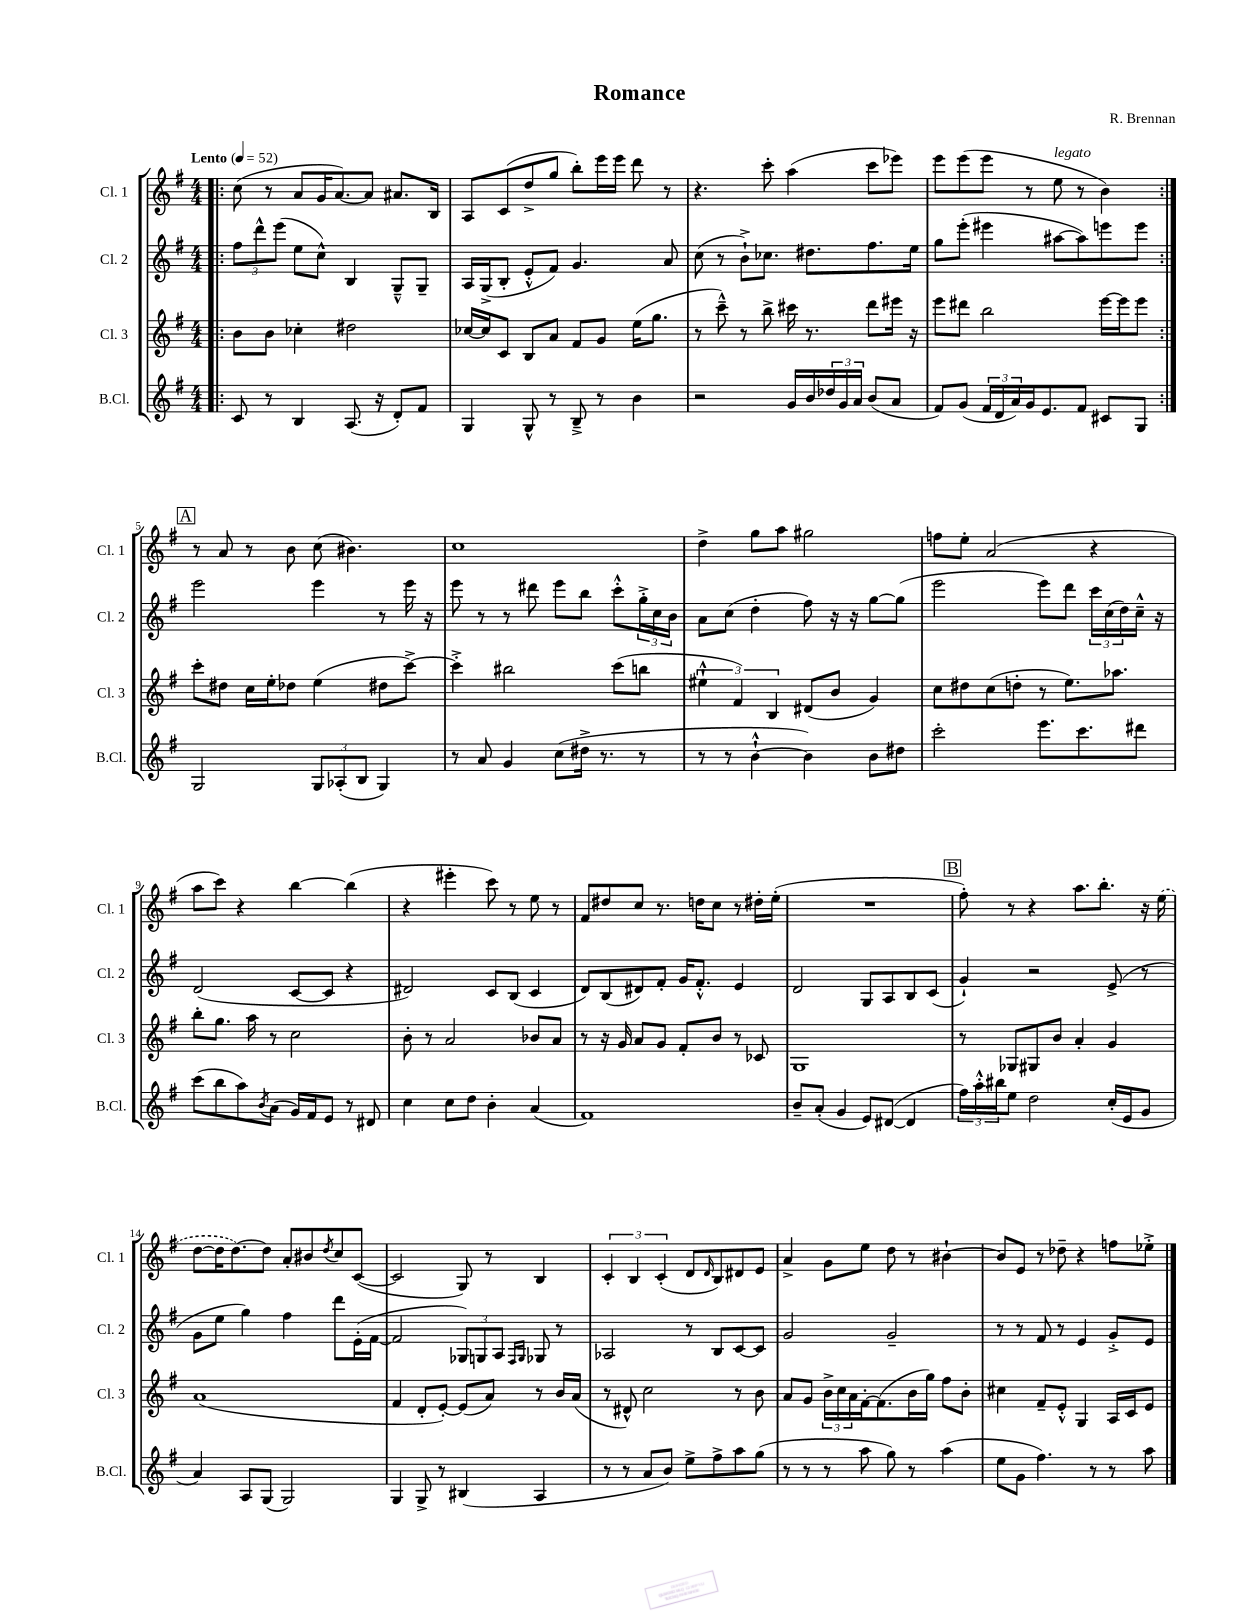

**kern	**kern	**kern	**kern
*part4	*part3	*part2	*part1
*staff4	*staff3	*staff2	*staff1
*I"B.Cl.	*I"Cl. 3	*I"Cl. 2	*I"Cl. 1
*I'B.Cl.	*I'Cl. 3	*I'Cl. 2	*I'Cl. 1
*clefG2	*clefG2	*clefG2	*clefG2
*k[f#]	*k[f#]	*k[f#]	*k[f#]
*M4/4	*M4/4	*M4/4	*M4/4
*MM52	*MM52	*MM52	*MM52
=1!|:	=1!|:	=1!|:	=1!|:
!	!	!	!LO:TX:a:B:t=Lento
8c/	8b\L	12ff#\L	(8cc\
.	.	12ddd^^\	.
8r	8b\J	.	8r
.	.	(12eee\J	.
4B/	4cc-X'\	8ee\L	8a/L
.	.	8cc^^\J)	16g/K
.	.	.	[8.a/)
(8.A/	2dd#X\	4B/	.
.	.	.	8a/J]
16r	.	.	.
8d'/L)	.	8G~^^/L	8.a#X/L
8f#/J	.	8G~/J	.
.	.	.	16B/Jk
=2	=2	=2	=2
4G/	[16cc-X/LL	16A/LL	8A/L
.	16cc-/J]	(16G^/J	.
.	8c/J	8B'/J	(8c/
8G^^/	8B/L	8e'^^/L	8dd^/
8r	8a/J	8f#/J)	8gg/J
8B~^/	8f#/L	4.g/	8bb'\L)
8r	8g/J	.	16eee\L
.	.	.	16eee\JJ
4b\	(16ee\KL	.	8ddd\
.	8.gg\J	.	.
.	.	8a/	8r
=3	=3	=3	=3
2r	8r	(8cc\	4.r
.	8ccc~^^\)	8r	.
.	8r	8b`^\L)	.
.	8bb^\	8.cc-X\J	8ccc'\
16g/LL	16ccc#X\	.	(4aa\
16b/	8.r	8.dd#X\L	.
24dd-X/	.	.	.
24g/	.	.	.
24a/JJ	.	.	.
(8b/L	8ddd\L	8.ff#\	8ccc\L
8a/J	16eee#X\Jk	.	8eee-X\J)
.	16r	16ee\Jk	.
=4	=4	=4	=4
8f#/L)	8eee\L	8gg\L	8eee\L
(8g/J	8ddd#X\J	(8eee'\J	(8eee\
24f#/LL	2bb\	4eee#X\	8eee\J
24d/	.	.	.
24a/)	.	.	.
16g/J	.	.	8r
8.e/	.	.	.
!	!	!	!LO:TX:a:i:t=legato
.	.	[8aa#X\L	8ee\
8f#/J	.	8aa#\])	8r
8c#X/L	[16eee\LL	8eeen\	4b\)
.	16eee\J]	.	.
8G/J	8eee\J	8eee\J	.
!!LO:LB:g=z
!!LO:REH:place=s1:t=A
=5:|!	=5:|!	=5:|!	=5:|!
2G/	8ccc'\L	2eee\	8r
.	8dd#X\J	.	8a/
.	16cc\LL	.	8r
.	16ee'\J	.	.
.	8dd-X\J	.	8b\
12G/L	(4ee\	4eee\	(8cc\
(12A-X'/	.	.	.
.	.	.	4.b#X\)
12B/J	.	.	.
4G/)	8dd#X\L	8r	.
.	[8ccc^\J)	16eee\	.
.	.	16r	.
=6	=6	=6	=6
8r	4ccc'^\]	8eee\	1cc
8a/	.	8r	.
4g/	2bb#X\	8r	.
.	.	8ddd#X\	.
(8cc\L	.	8eee\L	.
16dd#X^\Jk	.	8bb\J	.
8.r	.	.	.
.	(8ccc\L	8ccc'^^\L	.
8r	8bbn\J	24gg'^\L	.
.	.	24cc\	.
.	.	24b\JJ	.
=7	=7	=7	=7
8r	6ee#X`^^\	8a\L	4dd^\
8r	.	(8cc\J	.
.	6f#/)	.	.
[4b`^^\	.	4dd'\	8gg\L
.	6B/	.	.
.	.	.	8aa\J
4b\])	(8d#X/L	8ff#\)	2gg#X\
.	8b/J	16r	.
.	.	16r	.
8b\L	4g/)	[8gg\L	.
8dd#X\J	.	(8gg\J]	.
=8	=8	=8	=8
2ccc'\	8cc\L	2eee\	8ffn\L
.	8dd#X\	.	8ee'\J
.	(8cc\	.	(2a/
.	8ddn'\J	.	.
8.eee\L	8r	8eee\L)	.
.	8.ee\L)	8ddd\J	.
8.ccc\	.	.	.
.	.	24ccc\LL	4r
.	.	(24cc\	.
.	8.aa-X\J	.	.
.	.	24dd\)	.
8ddd#X\J	.	16cc~^^\JJ	.
.	.	16r	.
!!LO:LB:g=z
=9	=9	=9	=9
(8ccc\L	8bb'\L	(2d/	8aa\L
8bb\	8.gg\J	.	8ccc\J)
8aa\)	.	.	4r
.	16aa\	.	.
8qb/	.	.	.
(8a\J	8r	.	.
16g/LL)	2cc\	[8c/L	[4bb\
16f#/J	.	.	.
8e/J	.	8c/J]	.
8r	.	4r	(4bb\]
8d#X/	.	.	.
=10	=10	=10	=10
4cc\	8b'\	2d#X/)	4r
.	8r	.	.
8cc\L	2a/	.	4eee#X'\
8dd\J	.	.	.
4b'\	.	8c/L	8ccc\)
.	.	(8B/J	8r
(4a/	8b-X/L	4c/	8ee\
.	8a/J	.	8r
=11	=11	=11	=11
1f#)	8r	8d/L)	8f#/L
.	16r	(8B/	8dd#X/
.	16g/	.	.
.	8a/L	8d#X/)	8cc/J
.	8g/J	8f#'/J	8.r
.	8f#'/L	16g/KL	.
.	.	8.f#'^^/J	16ddn\KL
.	8b/J	.	8cc\J
.	8r	4e/	8r
.	8c-X/	.	16dd#X'\LL
.	.	.	(16ee'\JJ
=12	=12	=12	=12
8b~/L	1G	2d/	1r
(8a'/J	.	.	.
4g/	.	.	.
8e/L)	.	8G/L	.
([8d#X/J	.	8A/	.
4d#/]	.	8B/	.
.	.	(8c/J	.
!!LO:REH:place=s1:t=B
=13	=13	=13	=13
24ff#\LL)	8r	4g`/)	8ff#'\)
24aa'^^\	.	.	.
24bb#X\J	.	.	.
8ee\J	8G-X/L	.	8r
2dd\	8G#X/	2r	4r
.	8b/J	.	.
.	4a'/	.	8.aa\L
.	.	.	8.bb'\J
(16cc'/LL	4g/	(8e^/	.
16e/J	.	.	.
8g/J	.	8r	16r
.	.	.	(16ee\
!!LO:LB:g=z
=14	=14	=14	=14
4a/)	(1a	8g\L	[8dd\L
.	.	8ee\J	16dd\K]
.	.	.	[8.dd\)
8A/L	.	4gg\)	.
(8G/J	.	.	8dd\J]
2G/)	.	4ff#\	8a'/L
.	.	.	8b#X/
.	.	.	8qdd/
.	.	8ddd\L	8cc/
.	.	(16e'\L	([8c/J
.	.	[16f#\JJ	.
=15	=15	=15	=15
4G/	4f#/	2f#/]	2c/]
8G^/	8d'/L	.	.
8r	[8e'/J)	.	.
(4B#X/	(8e/L]	12G-X/L)	8G/)
.	.	12Gn/	.
.	8a/J)	.	8r
.	.	12A/J	.
.	.	16qqF#/LL	.
.	.	16qqG/JJ	.
4A/	8r	8G-X/	4B/
.	16b/LL	8r	.
.	(16a/JJ	.	.
=16	=16	=16	=16
8r	8r	2A-X/	6c'/
8r	8d#X^^/)	.	.
.	.	.	6B/
8a/L	2cc\	.	.
.	.	.	(6c'/
8b/J)	.	.	.
8ee^\L	.	8r	8d/L
.	.	.	16qqd/
8ff#^\	.	8B/L	8B/)
8aa\	8r	[8c/	8d#X/
(8gg\J	8b\	8c/J]	8e/J
=17	=17	=17	=17
8r	8a/L	2g/	4a^/
8r	8g/J	.	.
8r	24b^\LL	.	8g\L
.	24cc\	.	.
.	24a\	.	.
8aa\	[16f#'\J	.	8ee\J
.	(8.f#\]	.	.
8gg\)	.	2g~/	8dd\
8r	16b\L	.	8r
.	16gg\JJ)	.	.
(4aa\	8ff#\L	.	[4b#X`\
.	8b'\J	.	.
=18	=18	=18	=18
8ee\L	4cc#X\	8r	8b#/L]
8g\J	.	8r	8e/J
4.ff#\)	8f#~/L	8f#/	8r
.	8e'^^/J	8r	8dd-X~\
.	4G/	4e/	4r
8r	.	.	.
8r	16A/LL	8g'^/L	8ffn\L
.	16c/J	.	.
8aa\	8e/J	8e/J	8ee-X'^\J
==	==	==	==
*-	*-	*-	*-
